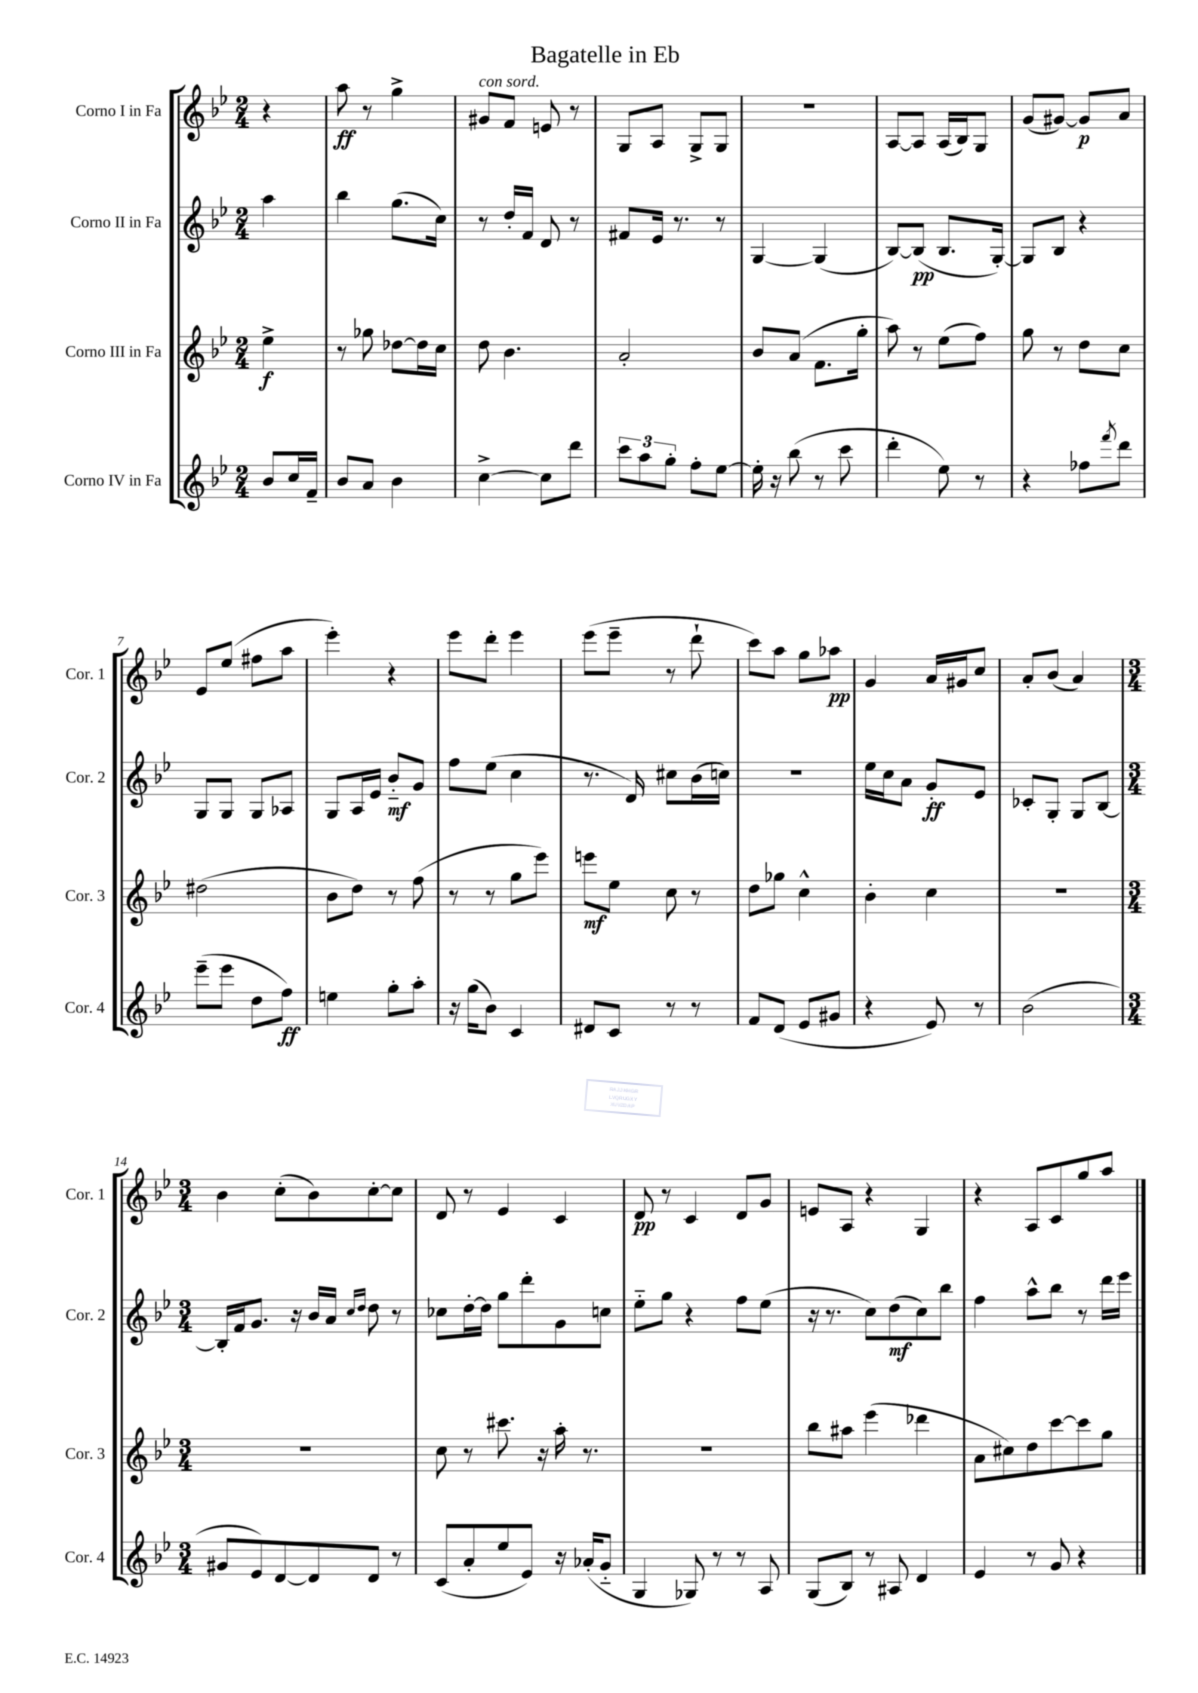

**kern	**kern	**kern	**kern
*staff4	*staff3	*staff2	*staff1
*clefG2	*clefG2	*clefG2	*clefG2
*k[b-e-]	*k[b-e-]	*k[b-e-]	*k[b-e-]
*M2/4	*M2/4	*M2/4	*M2/4
8b-/L	4ee-^\	4aa\	4r
16cc/L	.	.	.
16f~/JJ	.	.	.
=	=	=	=
8b-/L	8r	4bb-\	8aa\
8a/J	8gg-\	.	8r
4b-\	[8dd-\L	(8.gg\L	4gg^\
.	16dd-\]L	.	.
.	16cc\JJ	16cc\Jk)	.
=	=	=	=
[4cc^\	8dd\	8r	8g#/L
.	4.b-\	16dd'/LL	8f/J
.	.	16f/JJ	.
8cc\]L	.	8d/	8e/
8ddd\J	.	8r	8r
=	=	=	=
12ccc\L	2a'/	8f#/L	8G/L
12aa\	.	.	.
.	.	16e-/Jk	8A/J
12gg'\J	.	.	.
.	.	8.r	.
8ff'\L	.	.	8G^/L
[8ee-\J	.	8r	8G/J
=	=	=	=
16ee-'\]	8b-/L	[4G/	2r
16r	.	.	.
(8bb-\	(8a/J	.	.
8r	8.f\L	(4G/]	.
8ccc\	.	.	.
.	16gg'\Jk	.	.
=	=	=	=
4ddd'\	8aa\)	[8B-/L)	[8A/L
.	8r	(8B-/]J	8A/]J
8ee-\)	(8ee-\L	8.B-/L	(16A/LL
.	.	.	16B-/J)
8r	8ff\J)	.	8G/J
.	.	[16G'/Jk)	.
=	=	=	=
4r	8gg\	8G/]L	(8g/L
.	8r	8B-/J	[8g#/J)
8ff-\L	8dd\L	4r	8g#/]L
8qfff/	.	.	.
8ddd\J	8cc\J	.	8a/J
=	=	=	=
(8eee-~\L	(2dd#\	8G/L	8e-/L
8eee-\J	.	8G/J	(8ee-/J
8dd\L	.	8G/L	8ff#\L
8ff\J)	.	8A-/J	8aa\J
=	=	=	=
4ee\	8b-\L	8G/L	4eee-'\)
.	8dd\J)	16A/L	.
.	.	16e-/JJ	.
8gg'\L	8r	8b-'~/L	4r
8aa'\J	(8ff\	8g/J	.
=	=	=	=
16r	8r	8ff\L	8eee-\L
(16gg\LK	.	.	.
8b-\J)	8r	(8ee-\J	8ddd'\J
4c/	8gg\L	4cc\	4eee-\
.	8eee-\J)	.	.
=	=	=	=
8d#/L	8eee\L	8.r	(8eee-\L
8c/J	8ee-\J	.	8eee-~\J
.	.	16d/)	.
8r	8cc\	8cc#\L	8r
8r	8r	(16b-\L	8ddd`\
.	.	16cc\JJ)	.
=	=	=	=
8f/L	8dd\L	2r	8ccc\L)
(8d/J	8gg-\J	.	8aa\J
8e-/L	4cc^^\	.	8gg\L
8g#/J	.	.	8aa-\J
=	=	=	=
4r	4b-'\	16ee-\LL	4g/
.	.	16cc\J	.
.	.	8a\J	.
8e-/)	4cc\	8g'/L	16a/LL
.	.	.	16g#/J
8r	.	8e-/J	8cc/J
=	=	=	=
(2b-\	2r	8c-'/L	8a'/L
.	.	8G'/J	(8b-/J
.	.	8G/L	4a/)
.	.	[8B-/J	.
=	=	=	=
*M3/4	*M3/4	*M3/4	*M3/4
8g#/L	2.r	16B-'/]LL	4b-\
.	.	16f/J	.
8e-/)	.	8.g/J	.
[8d/	.	.	(8cc'\L
.	.	16r	.
8d/]	.	16b-/LL	8b-\)
.	.	16a/JJ	.
.	.	16qqcc/LL	.
.	.	16qqdd/JJ	.
8d/J	.	8dd\	[8cc'\
8r	.	8r	8cc\]J
=	=	=	=
(8c/L	8cc\	8cc-\L	8d/
8a'/	8r	[16dd'\L	8r
.	.	16dd\]JJ	.
8ee-/	8.ccc#\	8gg\L	4e-/
8e-/J)	.	8ddd'\	.
.	16r	.	.
16r	16aa'\	8g\	4c/
(16a-'/LK	8.r	.	.
8g'~/J	.	8cc\J	.
=	=	=	=
4G/	2.r	8ee-'~\L	8d/
.	.	8gg\J	8r
8G-/)	.	4r	4c/
8r	.	.	.
8r	.	8ff\L	8d/L
8A/	.	(8ee-\J	8g/J
=	=	=	=
(8G/L	8bb-\L	16r	8e/L
.	.	8.r	.
8B-/J)	8aa#\J	.	8A/J
8r	(4eee-\	8cc\L)	4r
8A#/	.	(8dd\	.
4d/	4ddd-\	8cc\)	4G/
.	.	8bb-\J	.
=	=	=	=
4e-/	8a\L	4ff\	4r
.	8cc#\)	.	.
8r	8dd\	8aa^^\L	8A/L
8g/	[8ccc\	8bb-\J	8c/
4r	8ccc\]	8r	8gg/
.	8gg\J	16ddd\LL	8aa/J
.	.	16eee-\JJ	.
==	==	==	==
*-	*-	*-	*-
